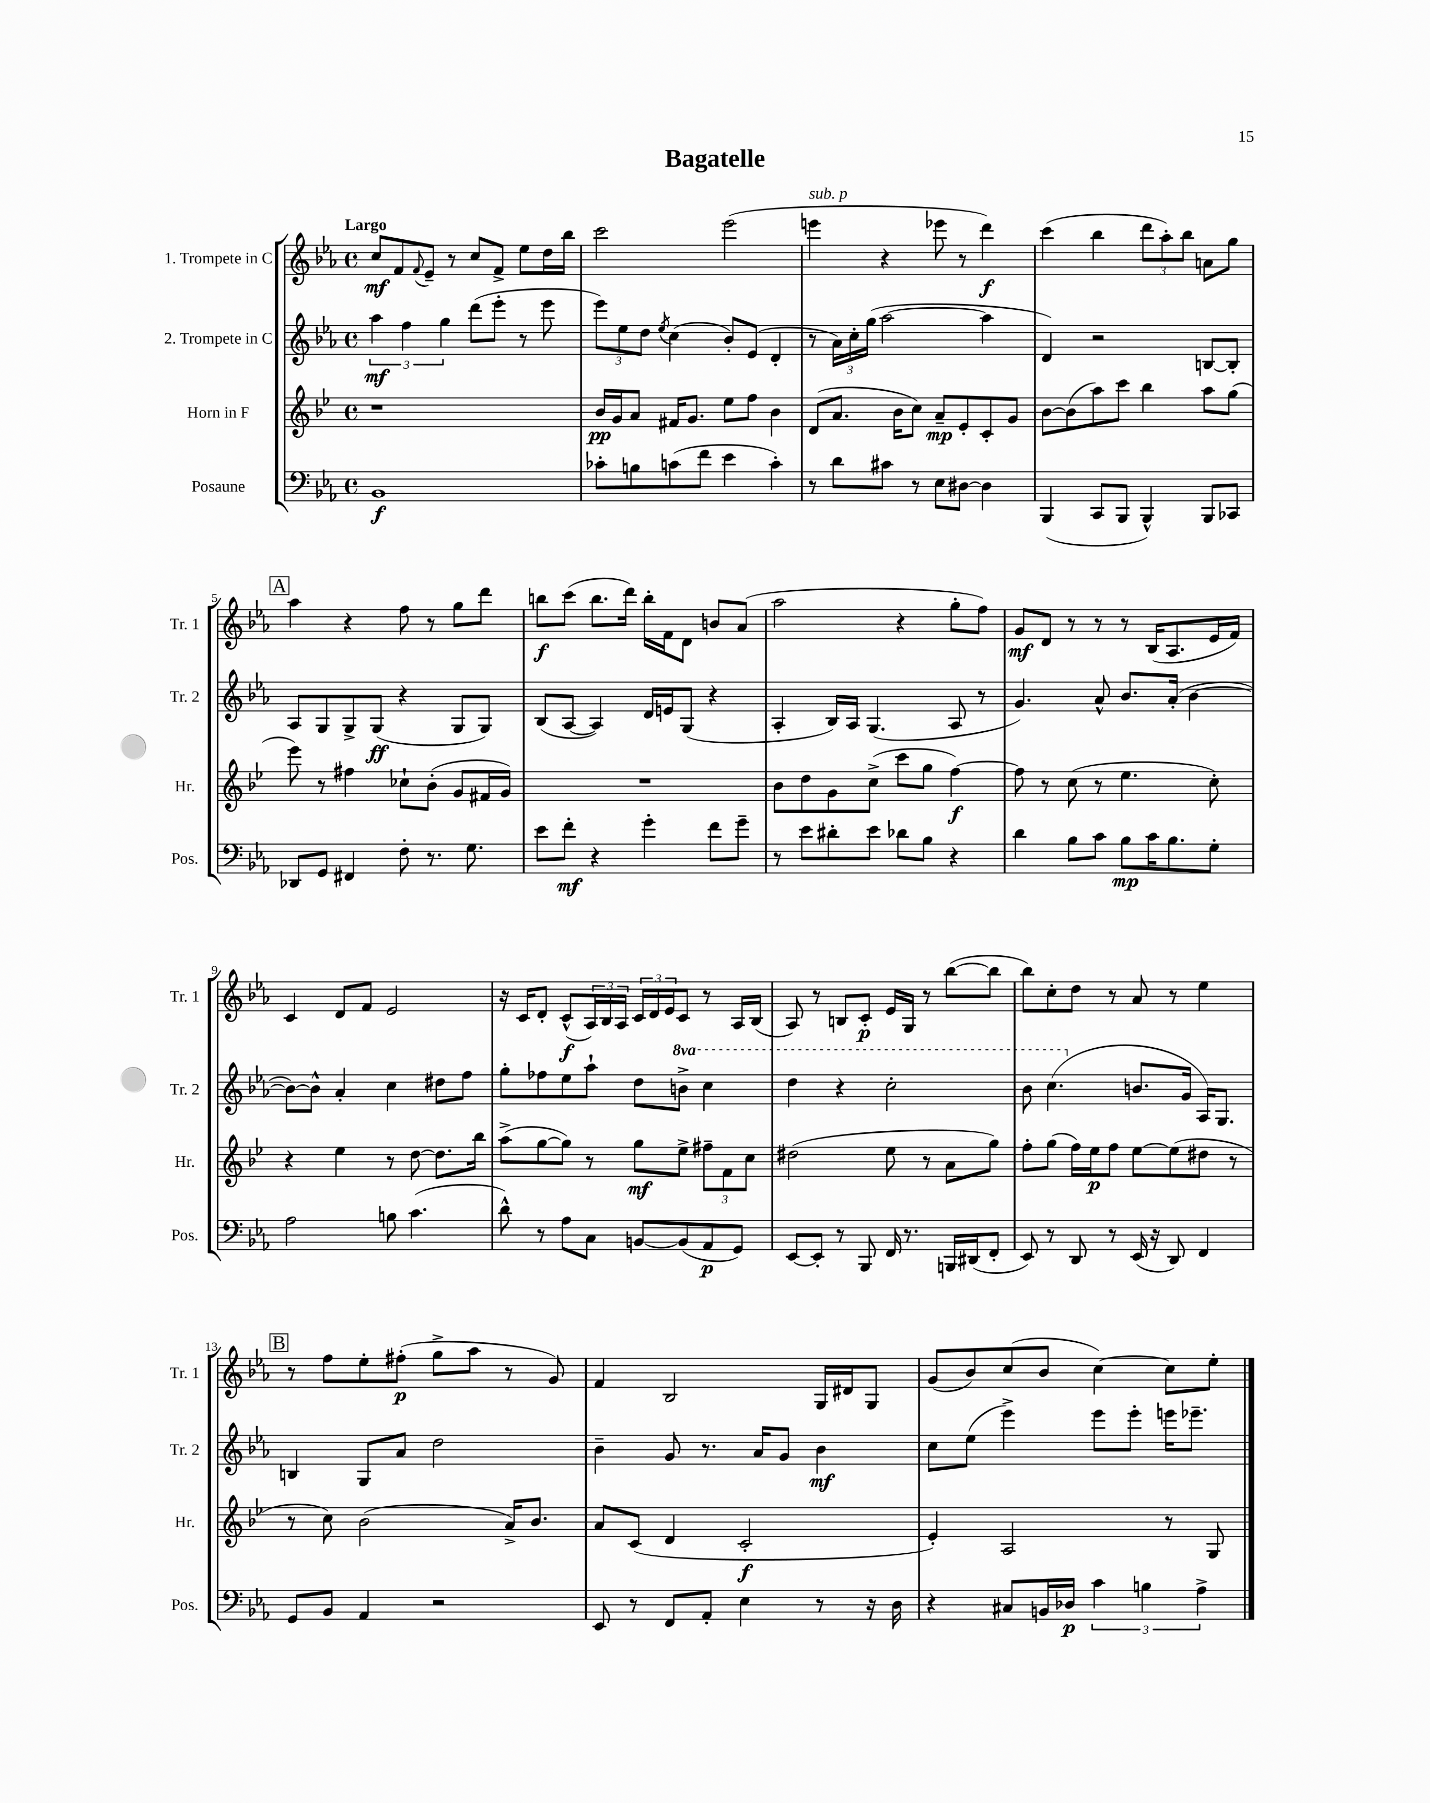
\header { title = "Bagatelle" }
<<
\new StaffGroup <<
\new Staff = "s0" \with { instrumentName = "1. Trompete in C" shortInstrumentName = "Tr. 1" } {
    \clef treble \key ees \major \defaultTimeSignature \time 4/4 \tempo "Largo"
    c''8\mf f'8 \appoggiatura { f'8 } ees'8-- r8 c''8 f'8-> ees''8 d''16 bes''16 |
    c'''2 ees'''2( |
    e'''4^\markup { \italic "sub. p" } r4 ees'''8 r8 d'''4\f) |
    c'''4( bes''4 \tuplet 3/2 { d'''8 aes''8-.) bes''8 } a'8 g''8 |
    \mark \markup { \box "A" } aes''4 r4 f''8 r8 g''8 d'''8 |
    b''8\f c'''8( b''8. d'''16) b''16-. f'16 d'8 b'8 aes'8( |
    aes''2 r4 g''8-. f''8) |
    g'8\mf d'8 r8 r8 r8 bes16( aes8. ees'16 f'16) |
    c'4 d'8 f'8 ees'2 |
    r16 c'16 d'8-. c'8-^\f( \tuplet 3/2 { aes16) bes16 aes16 } \tuplet 3/2 { c'16 d'16 ees'16 } c'8 r8 aes16 bes16( |
    aes8) r8 b8 c'8-.\p ees'16 g16 r8 bes''8~( bes''8 |
    bes''8) c''8-. d''8 r8 aes'8 r8 ees''4 |
    \mark \markup { \box "B" } r8 f''8 ees''8-. fis''8-.\p( g''8-> aes''8 r8 g'8) |
    f'4 bes2 g16 dis'16 g8 |
    g'8( bes'8) c''8( bes'8 c''4~) c''8 ees''8-. \bar "|." |
}
\new Staff = "s1" \with { instrumentName = "2. Trompete in C" shortInstrumentName = "Tr. 2" } {
    \clef treble \key ees \major \defaultTimeSignature \time 4/4 \set Staff.ottavationMarkups = #ottavation-simple-ordinals
    \tuplet 3/2 { aes''4\mf f''4 g''4 } d'''8( ees'''8-. r8 ees'''8 |
    \tuplet 3/2 { ees'''8) ees''8 d''8 } \acciaccatura { ees''8 } c''4( bes'8-.) ees'8( d'4-. |
    r8 \tuplet 3/2 { aes'16) c''16-. g''16( } aes''2~ aes''4 |
    d'4) r2 b8~ b8-. |
    \mark \markup { \box "A" } aes8 g8 g8-> g8\ff( r4 g8 g8) |
    bes8( aes8~ aes4) d'16 e'16 g8( r4 |
    aes4-. bes16) aes16 g4.( aes8 r8 |
    g'4.) aes'8-^ bes'8. aes'16-.( bes'4~ |
    bes'8~) bes'8-^ aes'4-. c''4 dis''8 f''8 |
    g''8-. fes''8 ees''8 aes''8-! d''8 \ottava #1 b''8-> c'''4 |
    d'''4 r4 c'''2-. |
    bes''8 c'''4.( \ottava #0 b'8. g'16 aes16) g8. |
    \mark \markup { \box "B" } b4 g8 aes'8 d''2 |
    bes'4-- g'8 r8. aes'16 g'8 bes'4\mf |
    c''8 ees''8( ees'''4->) ees'''8 ees'''8-. e'''16 ees'''8.-- \bar "|." |
}
\new Staff = "s2" \with { instrumentName = "Horn in F" shortInstrumentName = "Hr." } {
    \clef treble \key bes \major \defaultTimeSignature \time 4/4
    r1 |
    bes'16\pp g'16 a'8 fis'16 g'8. ees''8 f''8 bes'4 |
    d'8( a'8. bes'16 c''8) a'8--\mp ees'8-. c'8-. g'8 |
    bes'8~ bes'8( a''8) c'''8 bes''4 a''8 g''8( |
    \mark \markup { \box "A" } ees'''8) r8 fis''4 ces''8-! bes'8-.( g'8 fis'16 g'16) |
    R1 |
    bes'8 d''8 g'8 c''8->( c'''8 g''8 f''4~\f) |
    f''8 r8 c''8( r8 ees''4. c''8-.) |
    r4 ees''4 r8 d''8~ d''8. bes''16 |
    a''8->( g''8~ g''8) r8 g''8\mf ees''8-> \tuplet 3/2 { fis''8-- f'8 c''8 } |
    dis''2( ees''8 r8 a'8 g''8) |
    f''8-. g''8( f''16) ees''16\p f''8 ees''8~ ees''8( dis''8 r8 |
    \mark \markup { \box "B" } r8 c''8) bes'2( a'16->) bes'8. |
    a'8 c'8( d'4 c'2-.\f |
    ees'4-.) a2 r8 g8 \bar "|." |
}
\new Staff = "s3" \with { instrumentName = "Posaune" shortInstrumentName = "Pos." } {
    \clef bass \key ees \major \defaultTimeSignature \time 4/4
    bes,1\f |
    ces'8-. b8 c'8( f'8 ees'4 c'4-.) |
    r8 d'8 cis'8 r8 ees8 dis8~ dis4 |
    bes,,4( c,8 bes,,8 bes,,4-^) bes,,8 ces,8 |
    \mark \markup { \box "A" } des,8 g,8 fis,4 f8-. r8. g8. |
    ees'8 f'8-.\mf r4 g'4-. f'8 g'8-- |
    r8 ees'8 dis'8-. ees'8 des'8 bes8 r4 |
    d'4 bes8 c'8 bes8\mp c'16 bes8. g8-. |
    aes2 b8 c'4.( |
    d'8-^) r8 aes8 c8 b,8~ b,8( aes,8\p g,8) |
    ees,8~ ees,8-. r8 bes,,8 f,16 r8. b,,16 dis,16( f,8-. |
    ees,8) r8 d,8 r8 ees,16( r16 d,8) f,4 |
    \mark \markup { \box "B" } g,8 bes,8 aes,4 r2 |
    ees,8 r8 f,8 aes,8-. ees4 r8 r16 d16 |
    r4 cis8 b,16 des16\p \tuplet 3/2 { c'4 b4 aes4-> } \bar "|." |
}
>>
>>
